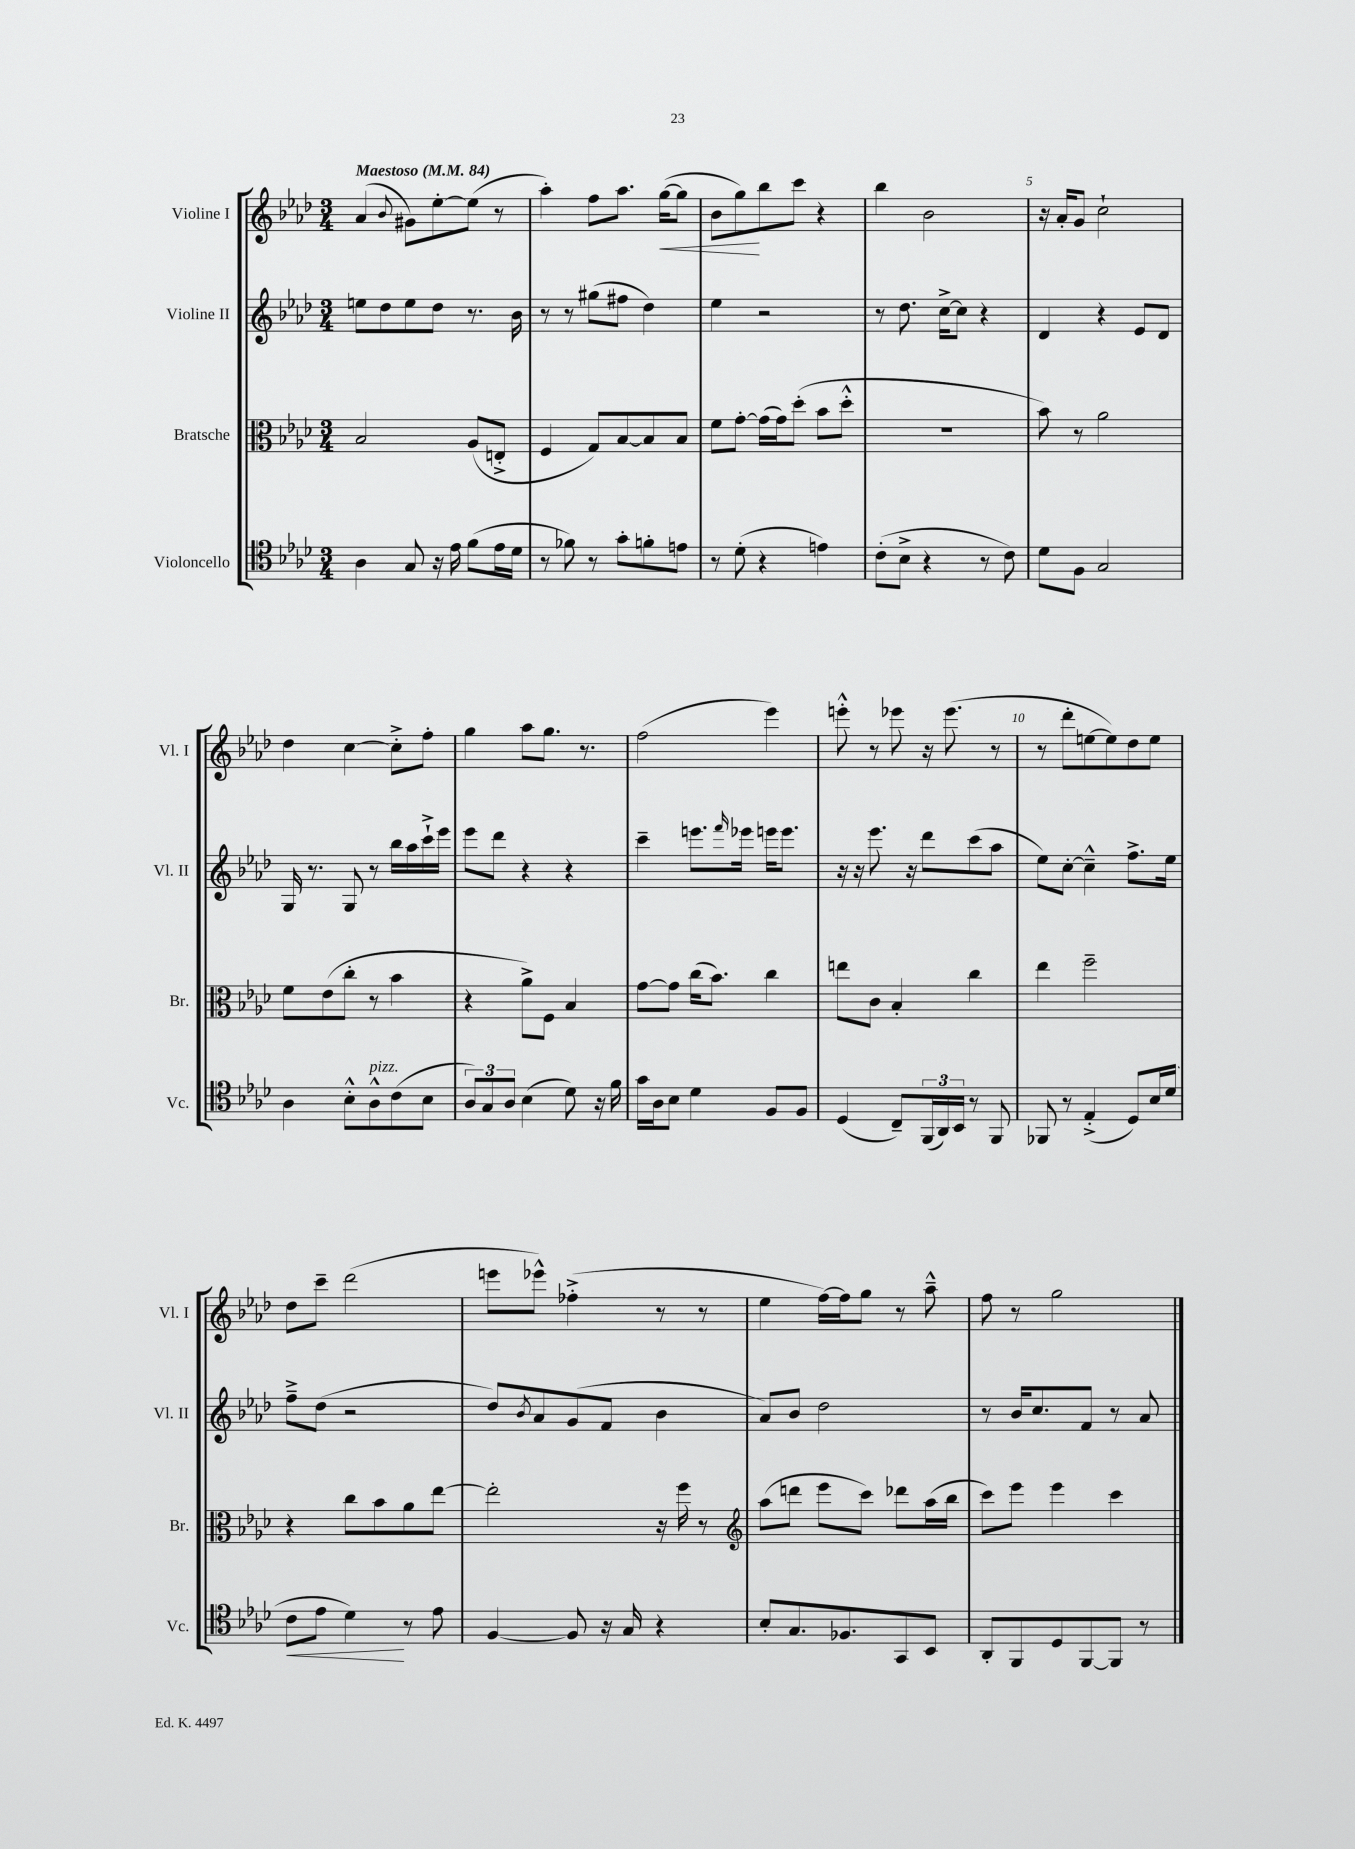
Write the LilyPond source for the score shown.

<<
\new StaffGroup <<
\new Staff = "s0" \with { instrumentName = "Violine I" shortInstrumentName = "Vl. I" } {
    \clef treble \key aes \major \numericTimeSignature \time 3/4 \tempo "Maestoso" 4 = 84
    aes'4( \appoggiatura { bes'8 } gis'8) ees''8~-. ees''8( r8 |
    aes''4-.) f''8 aes''8. g''16~\<( g''8 |
    bes'8 g''8\!) bes''8 c'''8 r4 |
    bes''4 bes'2 |
    r16 aes'16-. g'8 c''2-! |
    des''4 c''4~ c''8-.-> f''8-. |
    g''4 aes''8 g''8. r8. |
    f''2( ees'''4) |
    e'''8-.-^ r8 ees'''8 r16 ees'''8.( r8 |
    r8 des'''8-. e''8~ e''8) des''8 e''8 |
    des''8 c'''8-- des'''2( |
    e'''8 ees'''8-^) fes''4-.->( r8 r8 |
    ees''4 f''16~) f''16 g''8 r8 aes''8---^ |
    f''8 r8 g''2 \bar "|." |
}
\new Staff = "s1" \with { instrumentName = "Violine II" shortInstrumentName = "Vl. II" } {
    \clef treble \key aes \major \numericTimeSignature \time 3/4
    e''8 des''8 e''8 des''8 r8. bes'16 |
    r8 r8 gis''8( fis''8 des''4) |
    ees''4 r2 |
    r8 des''8. c''16~-> c''8 r4 |
    des'4 r4 ees'8 des'8 |
    g16 r8. g8 r8 bes''16 aes''16 c'''16-!-> ees'''16 |
    ees'''8 des'''8 r4 r4 |
    c'''4-- e'''8. \grace { f'''16 } ees'''16 e'''16 e'''8. |
    r16 r16 ees'''8. r16 des'''8 c'''8( aes''8 |
    ees''8) c''8~-. c''4---^ f''8.-> ees''16 |
    f''8---> des''8( r2 |
    des''8) \acciaccatura { bes'8 } aes'8 g'8( f'8 bes'4 |
    aes'8) bes'8 des''2 |
    r8 bes'16 c''8. f'8 r8 aes'8 \bar "|." |
}
\new Staff = "s2" \with { instrumentName = "Bratsche" shortInstrumentName = "Br." } {
    \clef alto \key aes \major \numericTimeSignature \time 3/4
    bes2 aes8( e8-.-> |
    f4 g8) bes8~ bes8 bes8 |
    f'8 g'8~-. g'16( g'16) des''8-.( bes'8 des''8-.-^ |
    R2. |
    bes'8) r8 aes'2 |
    f'8 ees'8( c''8-. r8 bes'4 |
    r4 aes'8->) f8 bes4 |
    g'8~ g'8 c''16( bes'8.) c''4 |
    e''8 c'8 bes4-. c''4 |
    ees''4 f''2-- |
    r4 c''8 bes'8 aes'8 ees''8~ |
    ees''2-. r16 f''16 r8 |
    \clef treble aes''8( d'''8 ees'''8 c'''8) des'''8 aes''16( bes''16 |
    c'''8) ees'''8 ees'''4 c'''4 \bar "|." |
}
\new Staff = "s3" \with { instrumentName = "Violoncello" shortInstrumentName = "Vc." } {
    \clef tenor \key aes \major \numericTimeSignature \time 3/4
    aes4 g8 r16 ees'16 f'8( ees'16 des'16 |
    r8 fes'8) r8 g'8-. f'8-. e'8 |
    r8 des'8-.( r4 e'4) |
    c'8-.( bes8-> r4 r8 c'8) |
    des'8 f8 g2 |
    aes4 bes8-.-^ aes8-^^\markup { \italic "pizz." } c'8( bes8 |
    \tuplet 3/2 { aes8) g8 aes8 } bes4( des'8) r16 f'16 |
    g'16 aes16 bes8 des'4 f8 f8 |
    des4( c8--) \tuplet 3/2 { f,16( aes,16) bes,16 } r8 f,8 |
    fes,8 r8 ees4-.->( des8) bes16 des'16( |
    c'8\< ees'8 des'4\!) r8 ees'8 |
    f4~ f8 r16 g16 r4 |
    bes8-. g8. fes8. g,8 bes,8 |
    aes,8-. f,8 des8 f,8~ f,8 r8 \bar "|." |
}
>>
>>
\layout { \context { \Score \override BarNumber.break-visibility = ##(#f #t #t) barNumberVisibility = #(every-nth-bar-number-visible 5) } }
